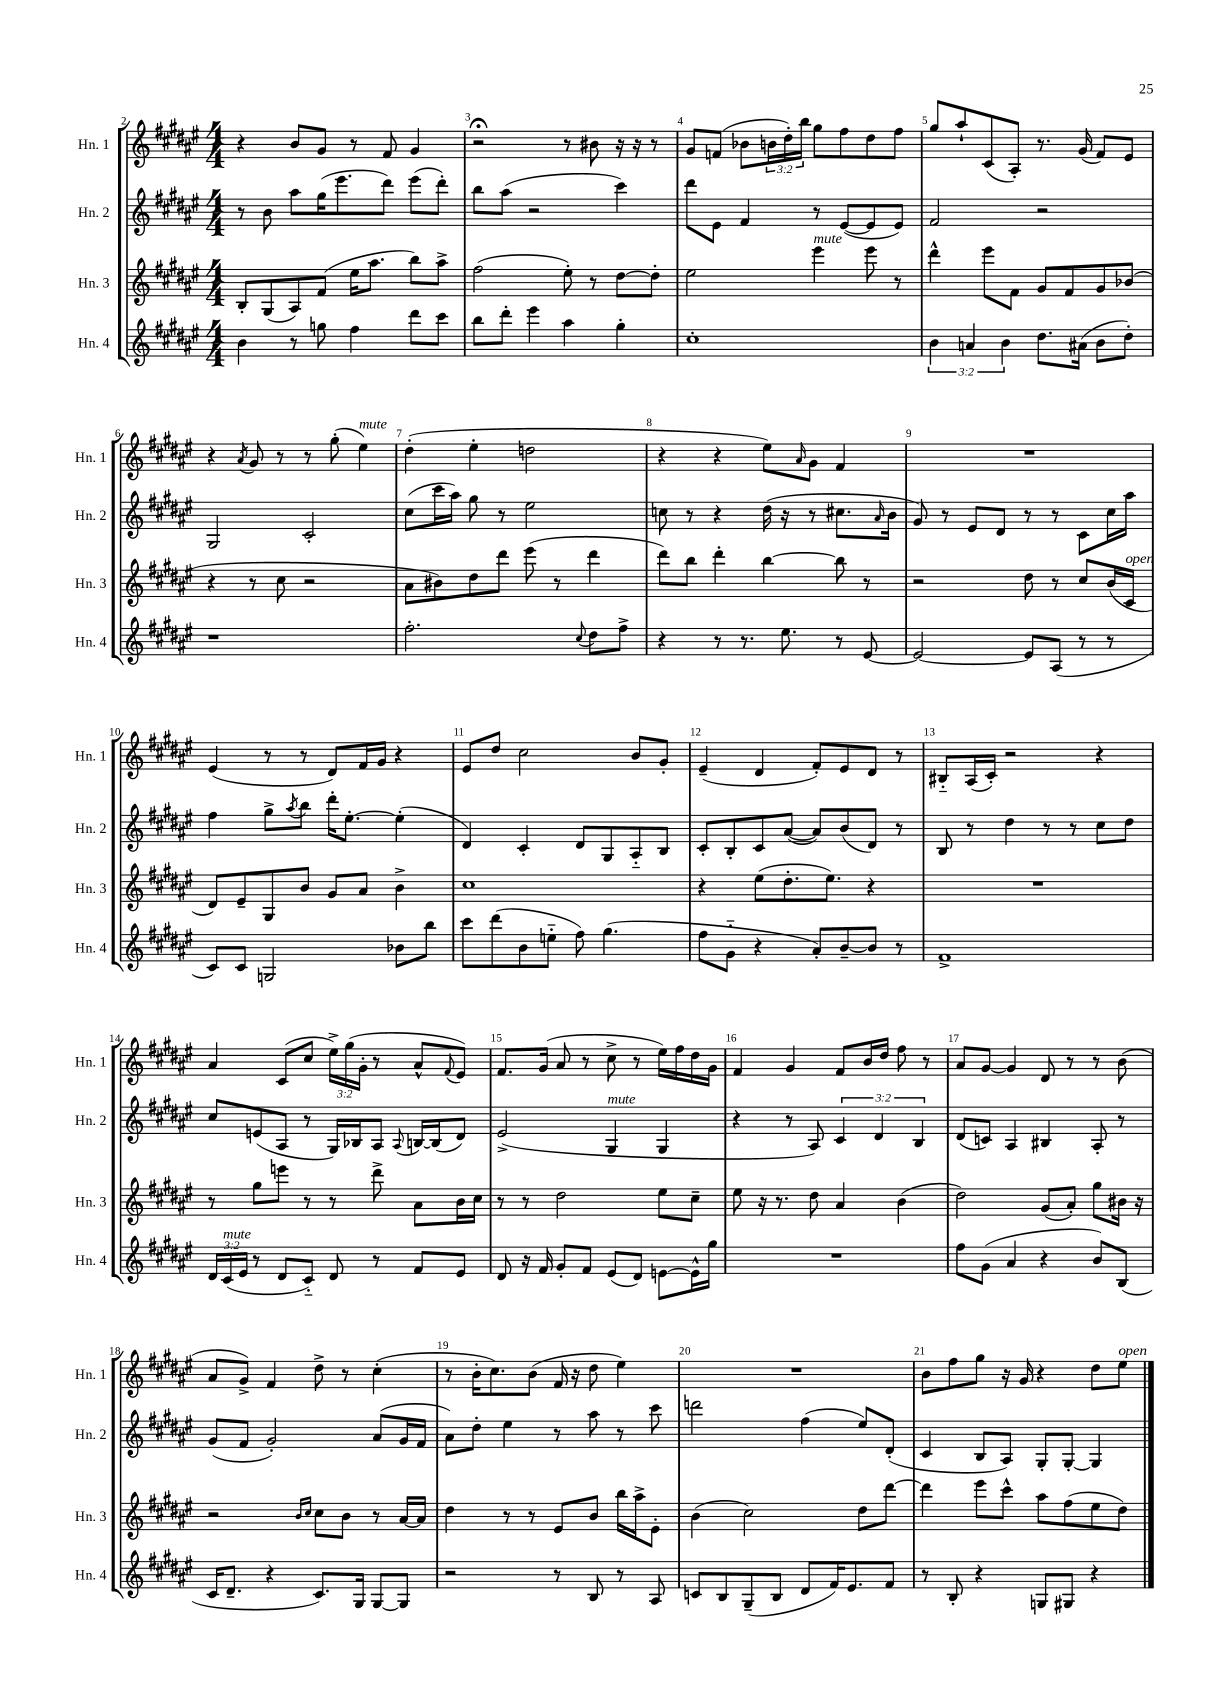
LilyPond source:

<<
\new StaffGroup <<
\new Staff = "s0" \with { instrumentName = "Hn. 1" shortInstrumentName = "Hn. 1" } {
    \clef treble \key fis \major \numericTimeSignature \time 4/4 \override Staff.TupletNumber.text = #tuplet-number::calc-fraction-text
    r4 b'8 gis'8 r8 fis'8 gis'4 |
    r2\fermata r8 bis'8 r16 r16 r8 |
    gis'8 f'8( bes'8 \tuplet 3/2 { b'16 dis''16-.) b''16 } gis''8 fis''8 dis''8 fis''8 |
    gis''8 ais''8-! cis'8( ais8-.) r8. gis'16( fis'8) eis'8 |
    r4 \acciaccatura { ais'8 } gis'8 r8 r8 gis''8-.( eis''4^\markup { \italic "mute" }) |
    dis''4-.( eis''4-. d''2 |
    r4 r4 eis''8) \grace { ais'16 } gis'8 fis'4 |
    R1 |
    eis'4( r8 r8 dis'8) fis'16 gis'16 r4 |
    eis'8 dis''8 cis''2 b'8 gis'8-. |
    eis'4--( dis'4 fis'8-.) eis'8 dis'8 r8 |
    bis8-_ ais16( cis'16-.) r2 r4 |
    ais'4 cis'8( cis''8 \tuplet 3/2 { eis''16->) gis''16( gis'16-. } r8 ais'8-^ \appoggiatura { fis'8 } eis'8) |
    fis'8. gis'16( ais'8 r8 cis''8-> r8 eis''16) fis''16 dis''16 gis'16 |
    fis'4 gis'4 fis'8 b'16 dis''16 fis''8 r8 |
    ais'8 gis'8~ gis'4 dis'8 r8 r8 b'8( |
    ais'8 gis'8->) fis'4 dis''8-> r8 cis''4-.( |
    r8 b'16-. cis''8.) b'8( fis'16 r16 dis''8 eis''4) |
    R1 |
    b'8 fis''8 gis''8 r16 gis'16 r4 dis''8 eis''8^\markup { \italic "open" } \bar "|." |
}
\new Staff = "s1" \with { instrumentName = "Hn. 2" shortInstrumentName = "Hn. 2" } {
    \clef treble \key fis \major \numericTimeSignature \time 4/4 \override Staff.TupletNumber.text = #tuplet-number::calc-fraction-text
    r8 b'8 ais''8 gis''16( eis'''8. dis'''8) eis'''8( dis'''8-.) |
    b''8 ais''8( r2 cis'''4) |
    dis'''8 eis'8 fis'4 r8 eis'8~( eis'8 eis'8) |
    fis'2 r2 |
    gis2 cis'2-. |
    cis''8( cis'''16 ais''16) gis''8 r8 eis''2 |
    c''8 r8 r4 dis''16( r16 r8 cis''8. \grace { ais'16 } b'16 |
    gis'8) r8 eis'8 dis'8 r8 r8 cis'8 cis''16 ais''16 |
    fis''4 gis''8-> \acciaccatura { ais''8 } b''8 dis'''16-. eis''8.~-. eis''4-.( |
    dis'4) cis'4-. dis'8 gis8 ais8-_ b8 |
    cis'8-. b8-. cis'8 ais'8~( ais'8) b'8( dis'8) r8 |
    b8 r8 dis''4 r8 r8 cis''8 dis''8 |
    cis''8 e'8( ais8 r8 gis16) bes16 ais8 \appoggiatura { ais8 } b16~ b16( dis'8) |
    eis'2->( gis4^\markup { \italic "mute" } gis4 |
    r4 r8 ais8) \tuplet 3/2 { cis'4 dis'4 b4 } |
    dis'8( c'8) ais4 bis4 ais8-. r8 |
    gis'8( fis'8 gis'2-.) ais'8( gis'16 fis'16 |
    ais'8) dis''8-. eis''4 r8 ais''8 r8 cis'''8 |
    d'''2 fis''4( eis''8) dis'8-.( |
    cis'4 b8 ais8) gis8-. gis8~-. gis4 \bar "|." |
}
\new Staff = "s2" \with { instrumentName = "Hn. 3" shortInstrumentName = "Hn. 3" } {
    \clef treble \key fis \major \numericTimeSignature \time 4/4
    b8-. gis8( ais8) fis'8( eis''16 ais''8. b''8) ais''8-> |
    fis''2( eis''8-.) r8 dis''8~ dis''8-. |
    eis''2 eis'''4^\markup { \italic "mute" } eis'''8 r8 |
    dis'''4-^ eis'''8 fis'8 gis'8 fis'8 gis'8 bes'8( |
    r4 r8 cis''8 r2 |
    ais'8 bis'8) dis''8 dis'''8 eis'''8( r8 dis'''4 |
    dis'''8) b''8 dis'''4-. b''4~ b''8 r8 |
    r2 dis''8 r8 cis''8 b'16( cis'16^\markup { \italic "open" } |
    dis'8) eis'8-- gis8 b'8 gis'8 ais'8 b'4-> |
    cis''1 |
    r4 eis''8( dis''8.-. eis''8.) r4 |
    R1 |
    r8 gis''8 e'''8 r8 r8 dis'''8-> ais'8 b'16 cis''16 |
    r8 r8 dis''2 eis''8 cis''8-- |
    eis''8 r16 r8. dis''8 ais'4 b'4( |
    dis''2) gis'8( ais'8-.) gis''8 bis'16 r16 |
    r2 \grace { b'16 cis''16 } cis''8 b'8 r8 ais'16~ ais'16 |
    dis''4 r8 r8 eis'8 b'8 b''16 ais''16-> eis'8-. |
    b'4( cis''2) dis''8 dis'''8~ |
    dis'''4 eis'''8 cis'''8-^ ais''8 fis''8( eis''8 dis''8) \bar "|." |
}
\new Staff = "s3" \with { instrumentName = "Hn. 4" shortInstrumentName = "Hn. 4" } {
    \clef treble \key fis \major \numericTimeSignature \time 4/4 \override Staff.TupletNumber.text = #tuplet-number::calc-fraction-text
    b'4 r8 g''8 fis''4 dis'''8 cis'''8 |
    b''8 dis'''8-. eis'''4 ais''4 gis''4-. |
    cis''1-. |
    \tuplet 3/2 { b'4 a'4 b'4 } dis''8. ais'16( b'8 dis''8-.) |
    r1 |
    fis''2.-. \appoggiatura { cis''8 } dis''8 fis''8-> |
    r4 r8 r8. eis''8. r8 eis'8~ |
    eis'2~ eis'8 ais8( r8 r8 |
    cis'8) cis'8 g2 bes'8 b''8 |
    cis'''8 dis'''8( b'8 e''8-_ fis''8) gis''4.( |
    fis''8 gis'8-_ r4 ais'8-.) b'8~-- b'8 r8 |
    fis'1-> |
    \tuplet 3/2 { dis'16 cis'16^\markup { \italic "mute" }( eis'16 } r8 dis'8 cis'8-_) dis'8 r8 fis'8 eis'8 |
    dis'8 r16 fis'16 gis'8-. fis'8 eis'8( dis'8) e'8~ e'16-^ gis''16 |
    R1 |
    fis''8 gis'8( ais'4 r4 b'8) b8( |
    cis'16 dis'8.-- r4 cis'8.) gis16 gis8~ gis8 |
    r2 r8 b8 r8 ais8 |
    c'8 b8 gis8--( b8 dis'8 fis'16) eis'8. fis'8 |
    r8 b8-. r4 g8 gis8 r4 \bar "|." |
}
>>
>>
\layout { \context { \Score currentBarNumber = #2 \override BarNumber.break-visibility = ##(#f #t #t) barNumberVisibility = #all-bar-numbers-visible } }
